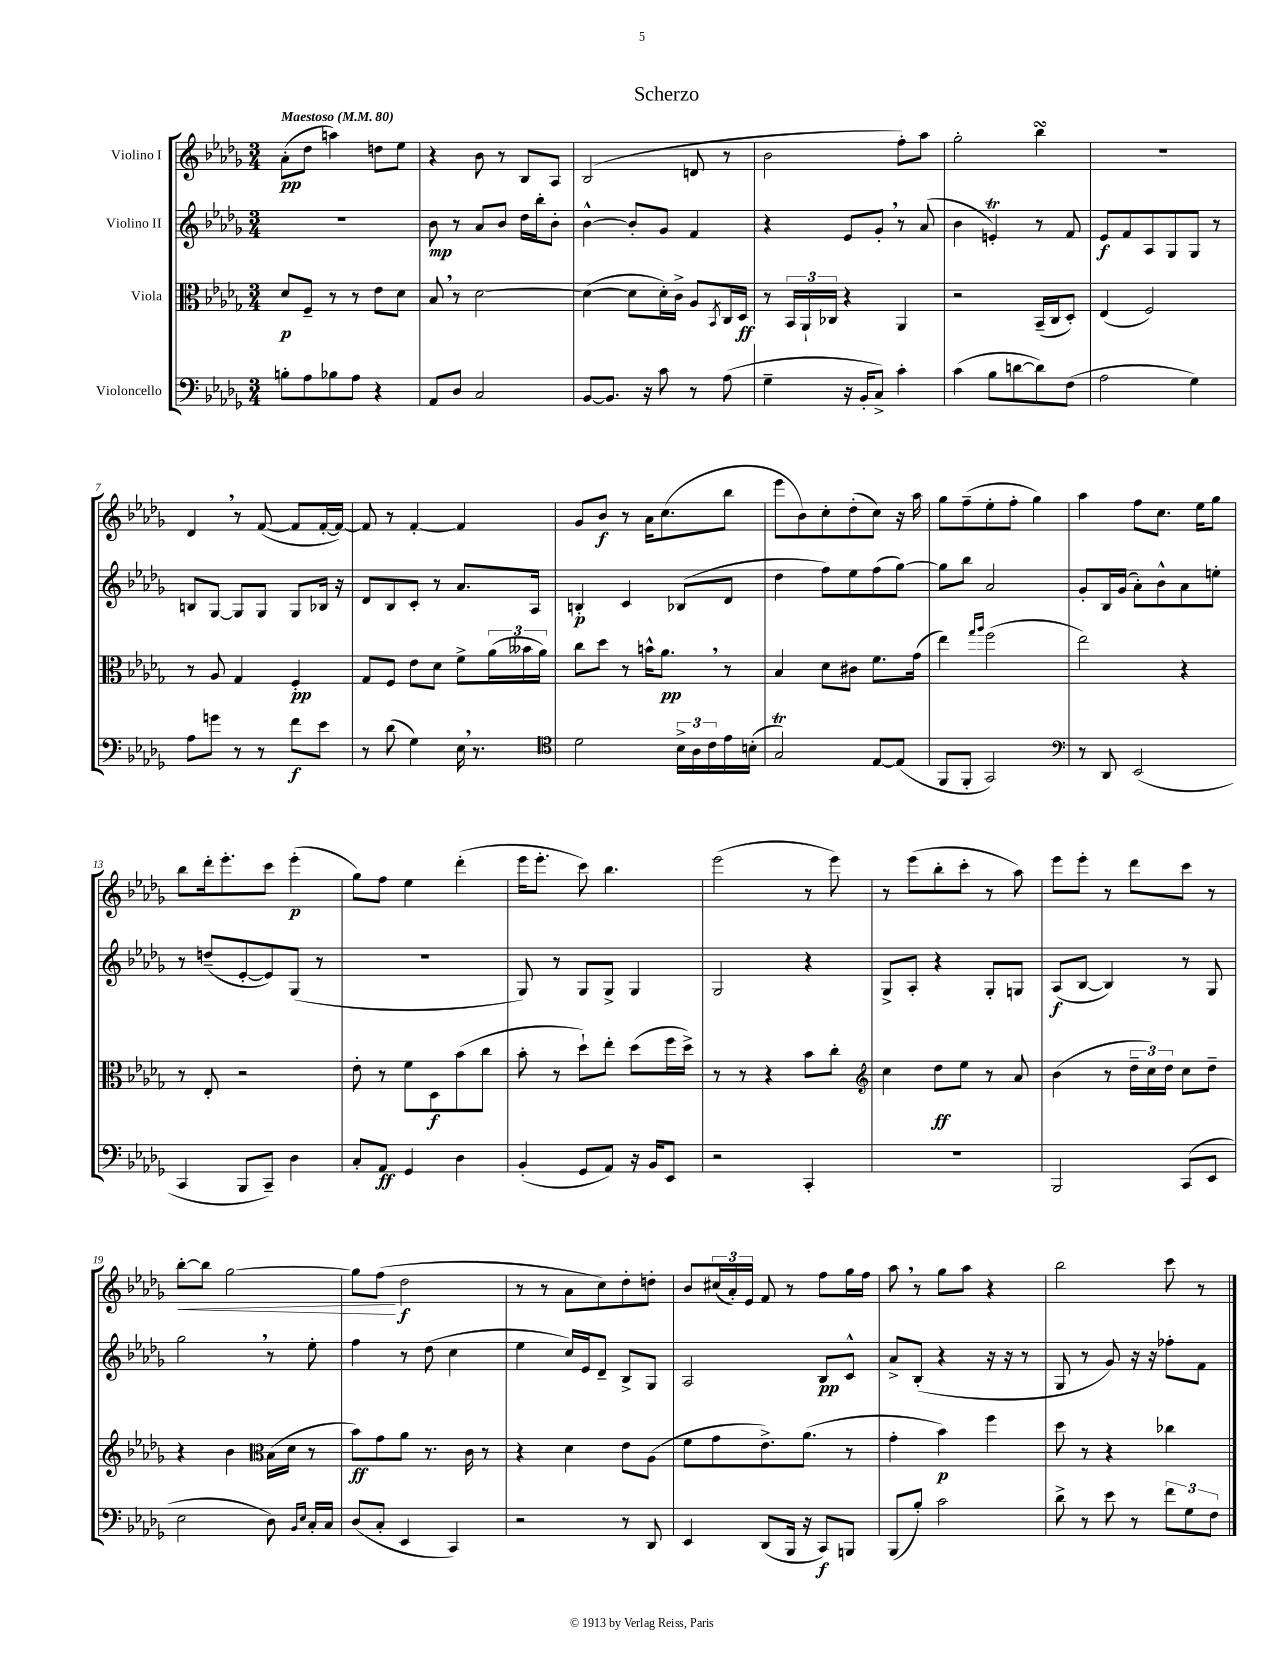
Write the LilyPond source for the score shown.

\header { title = "Scherzo" }
<<
\new StaffGroup <<
\new Staff = "s0" \with { instrumentName = "Violino I" } {
    \clef treble \key des \major \numericTimeSignature \time 3/4 \tempo "Maestoso" 4 = 80
    aes'8-.\pp( des''8 a''4) d''8 ees''8 |
    r4 bes'8 r8 bes8 aes8 |
    bes2( d'8 r8 |
    bes'2 f''8-.) aes''8 |
    ges''2-. bes''4\turn |
    r2. |
    des'4 \breathe r8 f'8~( f'8 f'16~-. f'16~) |
    f'8 r8 f'4~-. f'4 |
    ges'8 bes'8\f r8 aes'16 c''8.( bes''8 |
    ees'''8 bes'8) c''8-. des''8-.( c''8) r16 aes''16 |
    ges''8 f''8--( ees''8-. f''8-. ges''4) |
    aes''4 f''8 c''8. ees''16 ges''8 |
    bes''8 des'''16-. ees'''8.-. c'''8 ees'''4-.\p( |
    ges''8) f''8 ees''4 des'''4-.( |
    ees'''16 ees'''8.-. c'''8) bes''4. |
    ees'''2( r8 ees'''8) |
    r8 ees'''8( bes''8-. c'''8-. r8 aes''8) |
    ees'''8 ees'''8-. r8 des'''8 c'''8 r8 |
    bes''8~-.\< bes''8 ges''2~ |
    ges''8 f''8\!( des''2\f |
    r8 r8 aes'8 c''8) des''8-. d''8-. |
    bes'8 \tuplet 3/2 { cis''16( aes'16-.) ees'16 } f'8 r8 f''8 ges''16 f''16 |
    aes''8 \breathe r8 ges''8 aes''8 r4 |
    bes''2 c'''8 r8 \bar "|." |
}
\new Staff = "s1" \with { instrumentName = "Violino II" } {
    \clef treble \key des \major \numericTimeSignature \time 3/4
    R2. |
    bes'8\mp r8 aes'8 bes'8 des''16 bes''16-. bes'8-. |
    bes'4~-^ bes'8-. ges'8 f'4 |
    r4 ees'8 ges'8-. \breathe r8 aes'8( |
    bes'4 e'4-.\trill) r8 f'8 |
    ees'8\f f'8 aes8 ges8 ges8 r8 |
    b8 ges8~ ges8 ges8 ges8 bes16 r16 |
    des'8 bes8 c'8-. r8 aes'8. aes16 |
    b4-.\p c'4 bes8( des'8 |
    des''4 f''8) ees''8 f''8( ges''8~) |
    ges''8 bes''8 aes'2 |
    ges'8-. bes16 ges'16( aes'8-.) bes'8-^ aes'8 e''8-. |
    r8 d''8--( ees'8~-. ees'8) ges8( r8 |
    R2. |
    ges8) r8 ges8 ges8-> ges4 |
    ges2 r4 |
    ges8-> aes8-. r4 ges8-. g8 |
    aes8\f( bes8~ bes4) r8 ges8 |
    ges''2 \breathe r8 ees''8-. |
    f''4 r8 des''8( c''4 |
    ees''4 c''16) ees'16 des'8-- bes8-> ges8 |
    aes2 bes8\pp c'8-^ |
    aes'8-> bes8-.( r4 r16 r16 r8 |
    ges8 r8 ges'8) r16 r16 fes''8-. f'8 \bar "|." |
}
\new Staff = "s2" \with { instrumentName = "Viola" } {
    \clef alto \key des \major \numericTimeSignature \time 3/4
    des'8\p f8-- r8 r8 ees'8 des'8 |
    bes8 \breathe r8 des'2~ |
    des'4~( des'8 des'16-.) c'16-> aes8 \acciaccatura { bes,8 } c16 des16\ff |
    r8 \tuplet 3/2 { bes,16 aes,16-! ces16 } r4 aes,4 |
    r2 bes,16--( c16 des8-.) |
    ees4( f2) |
    r8 aes8 ges4 f4-.\pp |
    ges8 f8 ees'8 des'8 f'8-> \tuplet 3/2 { aes'16( beses'16 aes'16) } |
    c''8 des''8 r8 b'16-^ aes'8.\pp \breathe r8 |
    bes4 des'8 cis'8 f'8. ges'16( |
    ees''4) \grace { ges''16 aes''16 } f''2( |
    ees''2) r4 |
    r8 ees8-. r2 |
    ees'8-. r8 f'8 des8\f bes'8( c''8 |
    bes'8-. r8 des''8-!) ees''8-. des''8( f''16 des''16->) |
    r8 r8 r4 bes'8 c''8-. |
    \clef treble c''4 des''8\ff ees''8 r8 aes'8 |
    bes'4( r8 \tuplet 3/2 { des''16-- c''16) des''16 } c''8 des''8-- |
    r4 bes'4 \clef alto bes16( des'16 r8 |
    bes'8\ff) ges'8 aes'8 r8. c'16 r8 |
    r4 des'4 ees'8 aes8( |
    f'8 ges'8 ees'8.->) aes'8.( r8 |
    ges'4-. bes'4\p) f''4 |
    des''8 r8 r4 ces''4 \bar "|." |
}
\new Staff = "s3" \with { instrumentName = "Violoncello" } {
    \clef bass \key des \major \numericTimeSignature \time 3/4
    b8-. aes8 bes8 aes8 r4 |
    aes,8 des8 c2 |
    bes,8~ bes,8. r16 c'8 r8 aes8( |
    ges4-- r16 bes,16-. c8->) c'4-. |
    c'4( bes8 d'8~ d'8) f8( |
    aes2 ges4) |
    aes8 g'8 r8 r8 f'8\f ees'8 |
    r8 des'8( ges4) ees16 \breathe r8. |
    \clef tenor des'2 \tuplet 3/2 { bes16-> aes16 c'16 } ees'16 b16-.( |
    ges2\trill) ees8~ ees8( |
    f,8 f,8-. ges,2) |
    \clef bass r8 des,8 ees,2( |
    c,4 bes,,8 c,8--) des4 |
    c8-. aes,8\ff ges,4 des4 |
    bes,4-.( ges,8 aes,8) r16 bes,16 ees,8 |
    r2 c,4-. |
    R2. |
    bes,,2 c,8( ees,8 |
    ees2 des8) \grace { bes,16 ees16 } c16-. c16 |
    des8( c8-. ees,4 c,4) |
    r2 r8 des,8 |
    ees,4 des,8( bes,,16 r16 c,8\f) b,,8 |
    bes,,8( bes8-.) c'2 |
    des'8-> r8 ees'8 r8 \tuplet 3/2 { f'8 ges8 f8 } \bar "|." |
}
>>
>>
